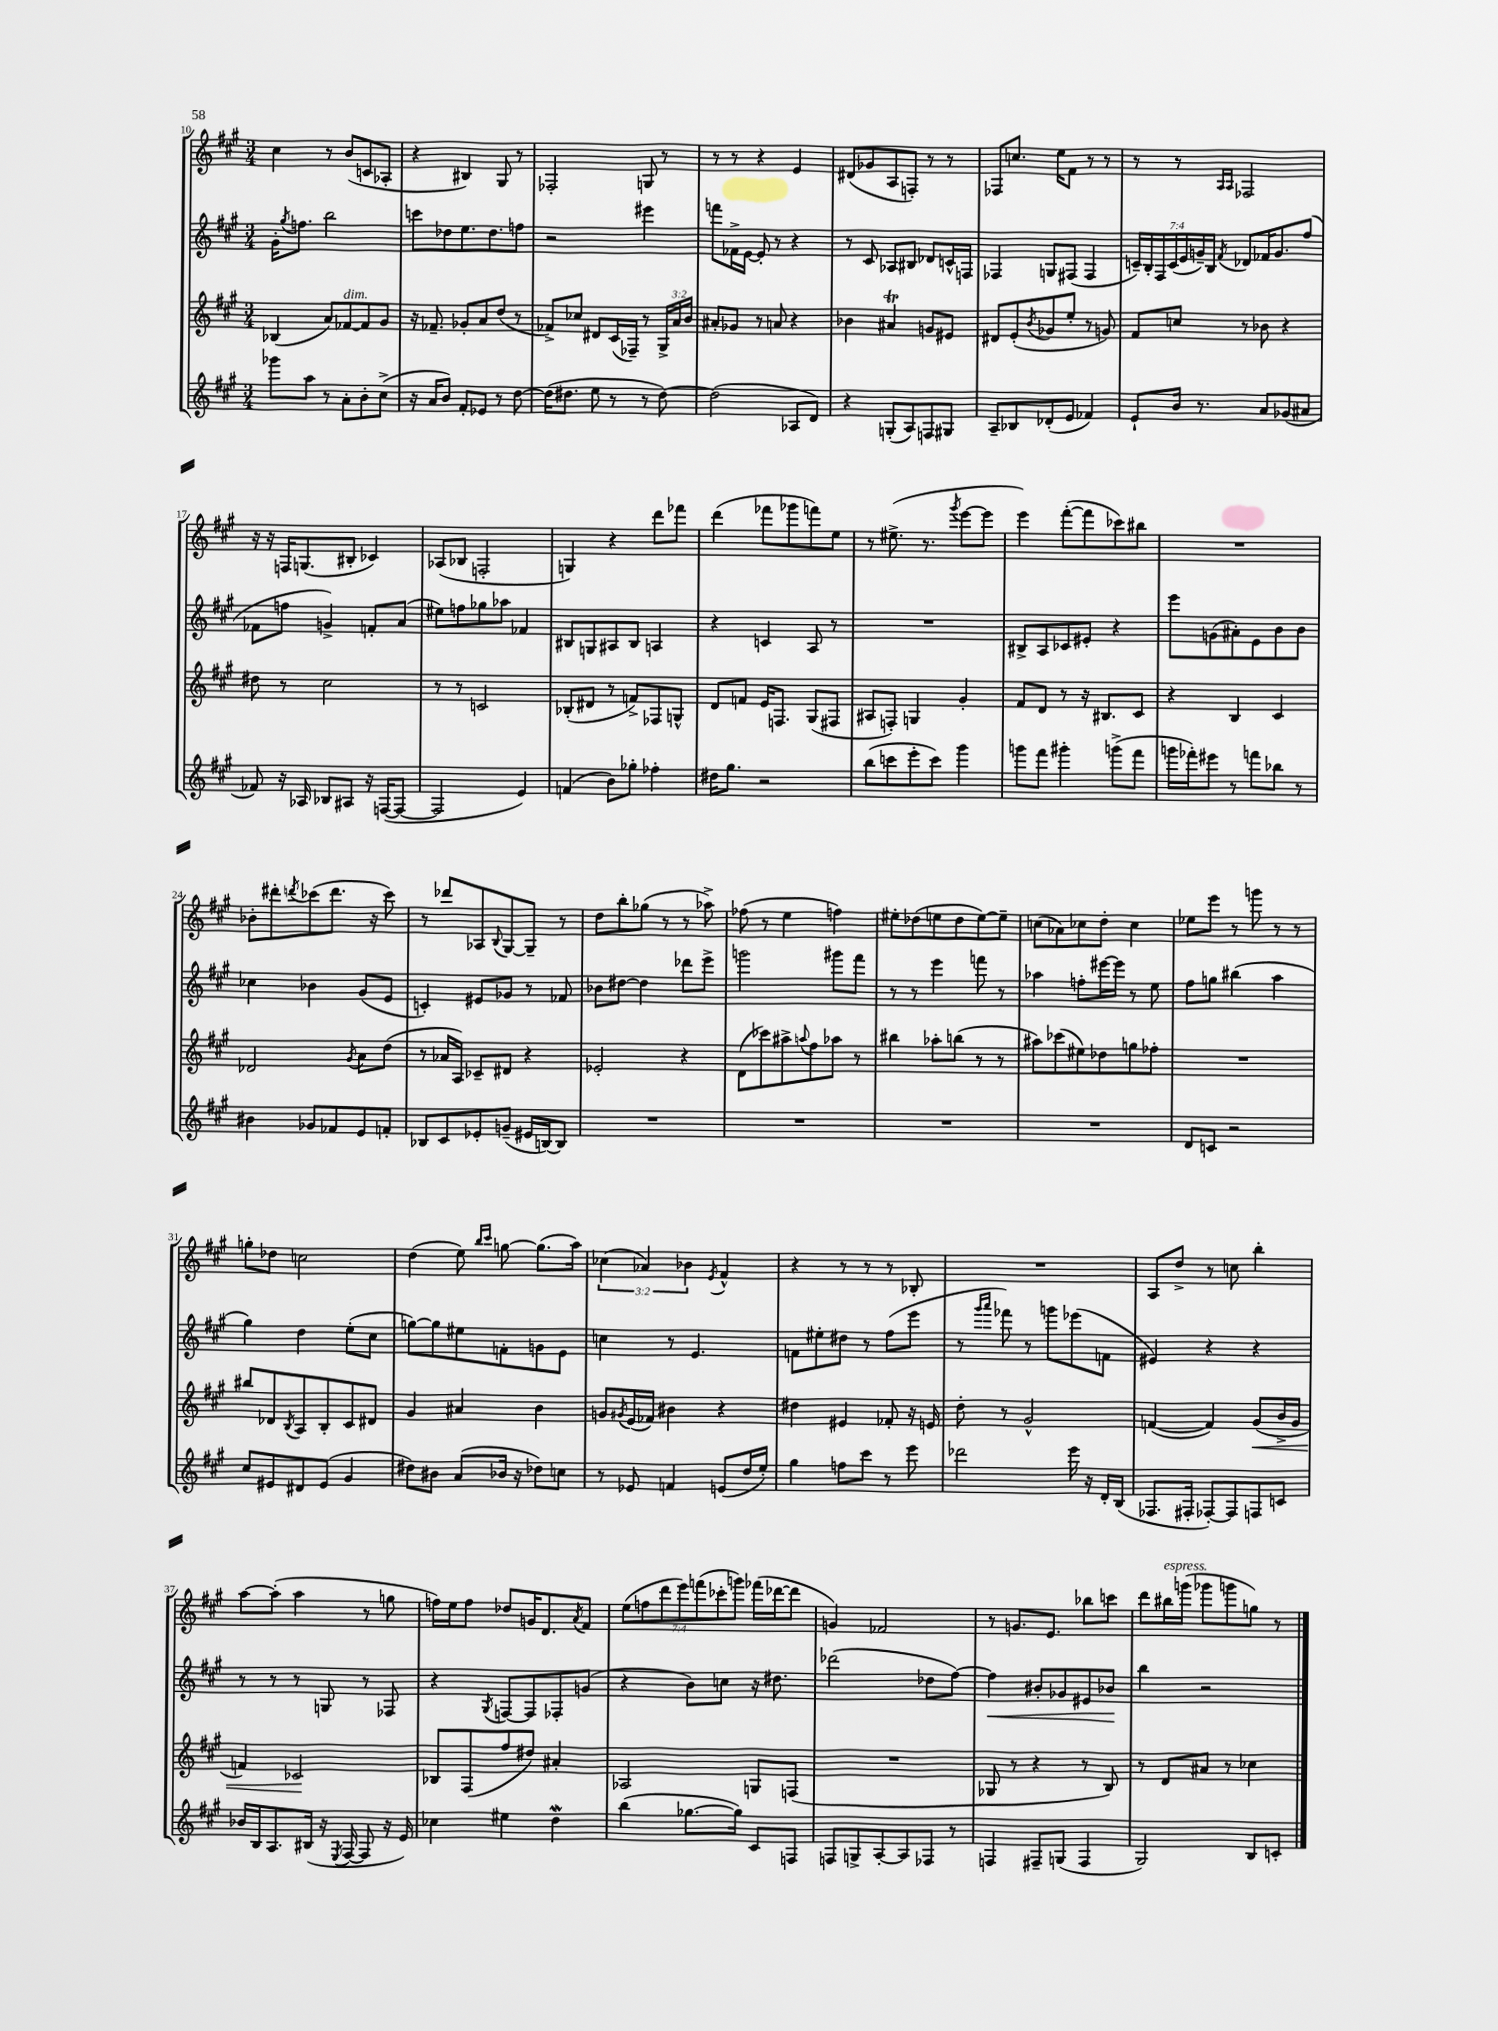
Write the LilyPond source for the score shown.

<<
\new StaffGroup <<
\new Staff = "s0" {
    \clef treble \key a \major \numericTimeSignature \time 3/4 \override Staff.TupletNumber.text = #tuplet-number::calc-fraction-text
    cis''4 r8 b'8( c'8 aes8-. |
    r4 bis4) gis8 r8 |
    fes2-. g8 r8 |
    r8 r8 r4 e'4 |
    dis'8( ges'8 a8 f8-.) r8 r8 |
    fes8 c''8. e''16 fis'8 r8 r8 |
    r8 r8 \grace { a16 a16 } fes2 |
    r16 r16 f16 g8.( bis8-. ces'4) |
    aes8( bes8 f2-. |
    g4) r4 d'''8 fes'''8 |
    d'''4( fes'''8 ges'''8 f'''8) e''8 |
    r8 eis''8.->( r8. \acciaccatura { gis'''8 } e'''8~ e'''8 |
    e'''4) fis'''8~-.( fis'''8 ces'''8) bis''8 |
    R2. |
    bes'8-. dis'''8-. \acciaccatura { d'''8 } ces'''8( d'''8. r16 ces'''8) |
    r8 des'''8 aes8 \appoggiatura { b8 } gis8~ gis8-- r8 |
    d''8 b''8-. ges''8( r8 r8 aes''8->) |
    fes''8( r8 e''4 f''4) |
    eis''8-. des''8( e''8 des''8 e''8~) e''8-- |
    c''8( aes'8) ces''8 d''8-. ces''4 |
    ees''8 e'''8 r8 g'''8 r8 r8 |
    g''8-. des''8 c''2 |
    d''4( e''8) \grace { b''16 cis'''16 } g''8~ g''8.( a''16) |
    \tuplet 3/2 { ces''4( aes'4) bes'4 } \acciaccatura { e'8 } fis'4-^ |
    r4 r8 r8 r8 bes8-. |
    R2. |
    a8 d''8-> r8 c''8 b''4-. |
    a''8~ a''8-.( a''4 r8 g''8 |
    f''16) e''16 f''8 des''8 g'16 d'8. \acciaccatura { a'8 } fis'8 |
    \tuplet 7/4 { e''8( f''8 d'''8 e'''8) f'''8( ces'''8-. g'''8) } fes'''16( des'''16~ des'''8 |
    g'4) fes'2 |
    r8 g'8. e'8. bes''8 c'''8 |
    d'''8 bis''16^\markup { \italic "espress." } g'''16( ges'''8 g'''8 g''8) r8 \bar "|." |
}
\new Staff = "s1" {
    \clef treble \key a \major \numericTimeSignature \time 3/4 \override Staff.TupletNumber.text = #tuplet-number::calc-fraction-text
    gis'16-. \acciaccatura { gis''8 } f''8. b''2 |
    c'''8 des''8 e''8. des''8. f''8 |
    r2 eis'''4 |
    f'''8 fes'16-> e'16~ e'8-. r8 r4 |
    r8 cis'8 aes8 bis8 des'8 c'16-^ f16 |
    fes4 g8 fis8( fis4 |
    \tuplet 7/4 { c'16--) b16-. fis16 c'16( e'16 g'16--) b16 } \acciaccatura { fis'8 } des'8 fes'16 g'8. fis''8( |
    fes'8 f''8 g'4->) f'8-. a'8( |
    eis''8) f''8 ges''8 aes''8 fes'4 |
    bis8 g8 ais8 bis8 a4 |
    r4 c'4 a8 r8 |
    R2. |
    bis8-> a8 ces'8 eis'8-. r4 |
    e'''8 g'8( ais'8-.) e'8 b'8 b'8 |
    ces''4 bes'4 gis'8( e'8 |
    c'4-.) eis'8 ges'8 r8 fes'8 |
    bes'8 dis''8~ dis''4 des'''8 e'''8-> |
    g'''2 gis'''8 fis'''8 |
    r8 r8 e'''4 f'''8 r8 |
    aes''4 f''8-. eis'''16~ eis'''16 r8 e''8 |
    fis''8 g''8 bis''4( a''4 |
    gis''4) d''4 e''8-.( cis''8 |
    g''8~) g''8 eis''8 f'8-. g'8 e'8 |
    c''4 r8 e'4. |
    f'8 eis''8-. dis''8 r8 fis''8( e'''8 |
    r8 \grace { gis'''16 a'''16 } fes'''8) r8 g'''8 ees'''8( f'8 |
    eis'4) r4 r4 |
    r8 r8 r8 g8 r8 fes8 |
    r4 \acciaccatura { gis8 } f8~ f8 fes8-. g'8( |
    r4 b'8) c''8 r16 dis''8. |
    des'''2( des''8 fis''8~) |
    fis''4\< bis'8-. ges'8 eis'8 bes'8\! |
    b''4 r2 \bar "|." |
}
\new Staff = "s2" {
    \clef treble \key a \major \numericTimeSignature \time 3/4 \override Staff.TupletNumber.text = #tuplet-number::calc-fraction-text
    bes4( a'8) fes'8~^\markup { \italic "dim." } fes'8 gis'8 |
    r16 fes'8.-- ges'8-. a'8 d''8( r8 |
    fes'8->) ces''8 dis'8 cis'16( fes16--) r8 \tuplet 3/2 { gis16-> a'16 b'16 } |
    ais'8-. ges'8 r8 a'8 r4 |
    bes'4 ais'4\trill g'8 eis'8 |
    dis'8 e'8-.( \acciaccatura { b'8 } ges'8 e''8-. r8 g'8) |
    fis'8 c''8 r8 bes'8 r4 |
    dis''8 r8 cis''2 |
    r8 r8 c'2 |
    bes8-.( dis'8 r8 f'8->) fes8 g8-^ |
    d'8 f'8 e'16 f8. gis8( fis8 |
    ais8 f8-.) g4 gis'4-. |
    fis'8 d'8 r8 r16 bis8. cis'8 |
    r4 b4 cis'4 |
    des'2 \acciaccatura { gis'8 } a'8 d''8( |
    r8 aes'16 a16) ces'8-- dis'8 r4 |
    ees'2-. r4 |
    d'8( ces'''8) ais''8-> \appoggiatura { a''8 } fis''8 aes''8 r8 |
    bis''4 aes''8-. b''8( r8 r8 |
    ais''8) ces'''8( eis''8) des''8 g''8 fes''8-. |
    R2. |
    bis''8 des'8 \acciaccatura { b8 } a8 b8-. cis'8 dis'8 |
    gis'4 ais'4 b'4 |
    g'8 \acciaccatura { gis'8 } e'16( fes'16) bis'4 r4 |
    dis''4 eis'4 fes'8-. r16 e'16 |
    d''8-. r8 gis'2-^ |
    f'4~( f'4) gis'8\<( b'16-> gis'16 |
    f'4) ces'2\! |
    bes8 fis8( fis''8 dis''8) ais'4-. |
    aes2 g8 f8( |
    R2. |
    ges8 r8 r4 r8 b8) |
    r8 d'8 ais'8 r8 ces''4 \bar "|." |
}
\new Staff = "s3" {
    \clef treble \key a \major \numericTimeSignature \time 3/4
    ges'''8 a''8 r8 a'8-. b'8-. cis''8->( |
    r16 a'16 b'8) fis'8-. ees'8 r8 d''8~ |
    d''16( dis''8. e''8 r8 r8 dis''8~) |
    dis''2( aes8 d'8) |
    r4 g8-.( a8) f8 gis8 |
    a8-- bes8 des'8-.( e'8 fes'4) |
    e'8-! b'16 r8. a'8 ges'8( ais'8 |
    fes'8) r16 aes16 bes8 ais8 r16 f16~( f8~ |
    f2 e'4) |
    f'4( b'8) ges''8-. fes''4-. |
    dis''16 gis''8. r2 |
    b''8( c'''8 e'''8-. c'''8) gis'''4 |
    g'''8 fis'''8 gis'''4-. g'''8->( fis'''8 |
    g'''16 fes'''16-.) eis'''8 r8 f'''8 bes''8 r8 |
    bis'4 ges'8 fes'8 e'8 f'8-. |
    bes8 cis'8 ees'8-. g'8--( eis'16 b16~) b8 |
    R2. |
    R2. |
    R2. |
    R2. |
    d'8 c'8 r2 |
    cis''8 eis'8 dis'8 eis'8( gis'4 |
    dis''8) bis'8 a'8( bes'16 r16 des''8) c''8 |
    r8 ees'8 f'4 e'8( d''16 e''16-.) |
    gis''4 f''8 cis'''8 r8 e'''8 |
    des'''2 e'''16 r16 d'16-. b16( |
    fes8. fis16-. fes8~-.) fes8 f8 c'8 |
    bes'16 b16 a8. bis16( r16 \acciaccatura { e8 } fis16~ fis8 r16 e'16) |
    ces''4 eis''4 d''4\mordent |
    b''4( ges''8.~ ges''16) cis'8 f8 |
    f8 g8-> a8~-. a8 fes8 r8 |
    f4 fis8-- g8( fis4 |
    gis2) b8 c'8-. \bar "|." |
}
>>
>>
\layout { \context { \Score currentBarNumber = #10 } }
